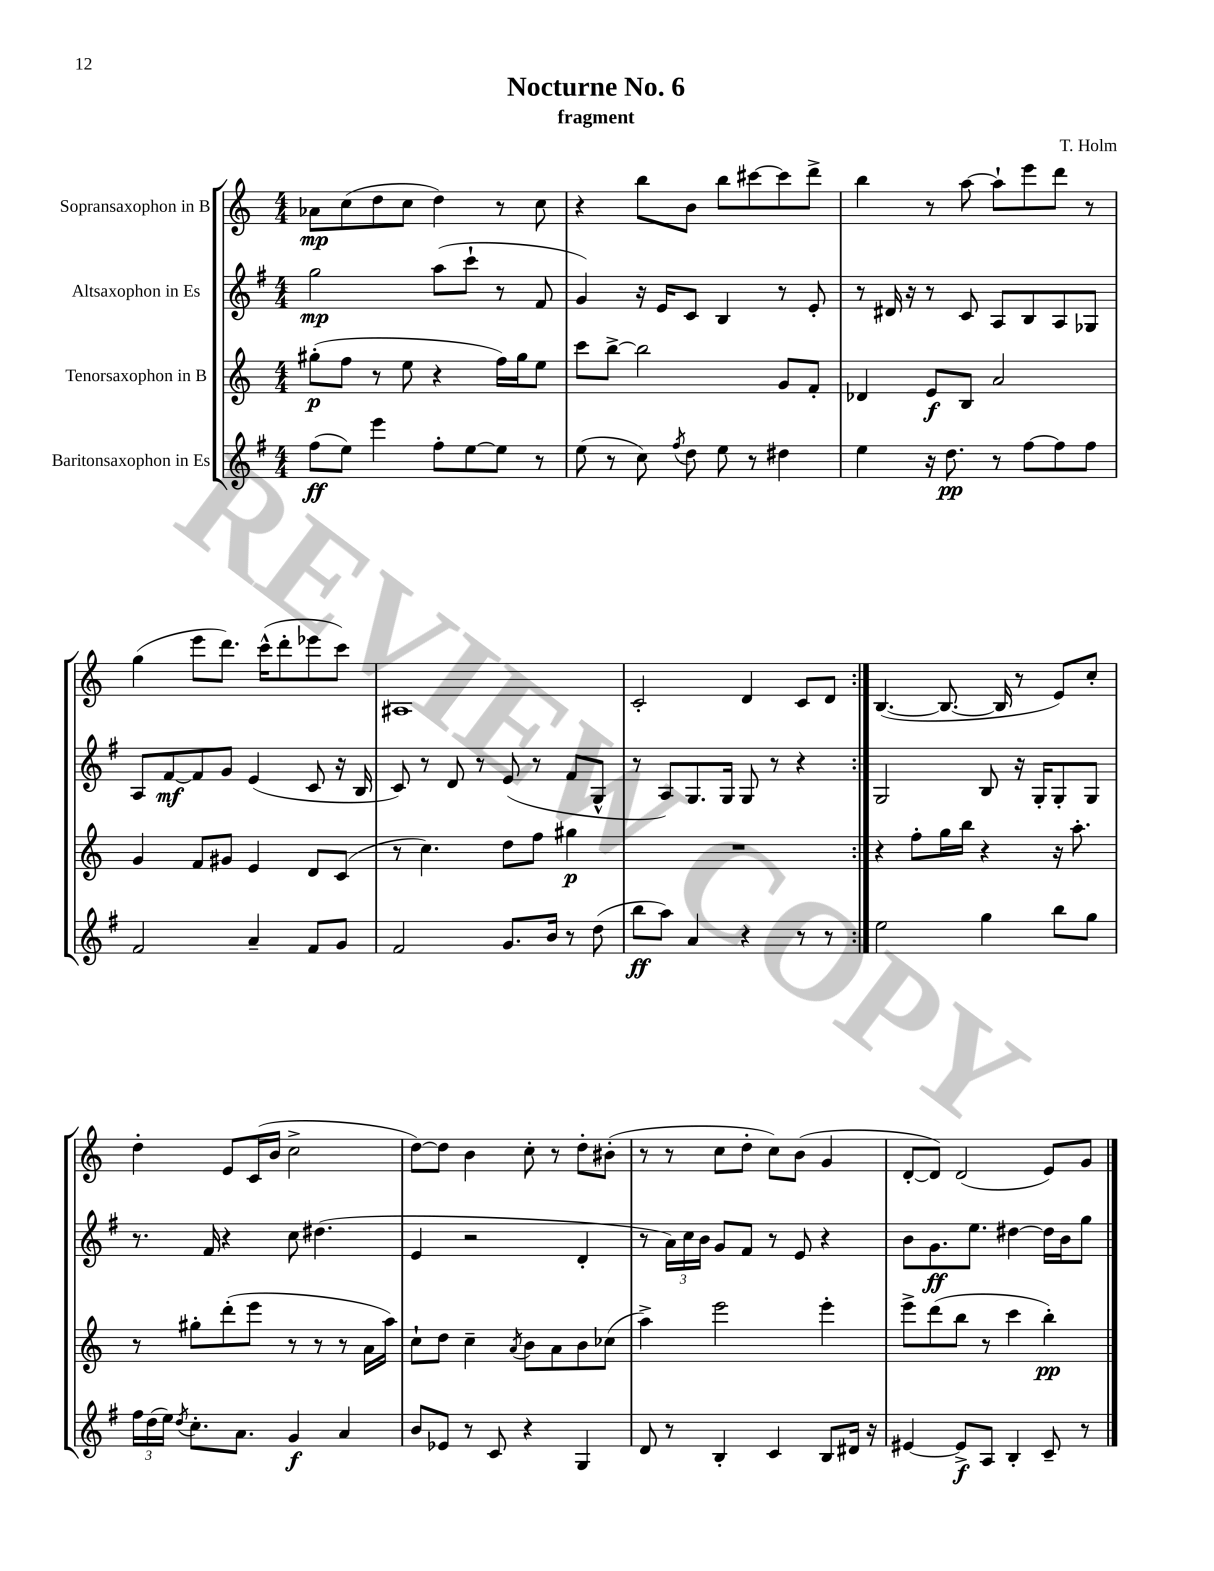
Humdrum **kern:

**kern	**kern	**kern	**kern
*staff4	*staff3	*staff2	*staff1
*clefG2	*clefG2	*clefG2	*clefG2
*k[f#]	*k[]	*k[f#]	*k[]
*M4/4	*M4/4	*M4/4	*M4/4
(8ff#\L	(8gg#'\L	2gg\	8a-\L
8ee\J)	8ff\J	.	(8cc\
4eee\	8r	.	8dd\
.	8ee\	.	8cc\J
8ff#'\L	4r	(8aa\L	4dd\)
[8ee\	.	8ccc`\J	.
8ee\]J	16ff\LL)	8r	8r
.	16gg#\J	.	.
8r	8ee\J	8f#/	8cc\
=	=	=	=
(8ee\	8ccc\L	4g/)	4r
8r	[8bb^\J	.	.
8cc\)	2bb\]	16r	8bb\L
.	.	16e/LK	.
8qff#/	.	.	.
8dd\	.	8c/J	8b\J
8ee\	.	4B/	8bb\L
8r	.	.	[8ccc#\
4dd#\	8g/L	8r	8ccc#\]
.	8f'/J	8e'/	8ddd^\J
=	=	=	=
4ee\	4d-/	8r	4bb\
.	.	16d#/	.
.	.	16r	.
16r	8e/L	8r	8r
8.dd\	.	.	.
.	8B/J	8c/	[8aa\
8r	2a/	8A/L	8aa`\]L
[8ff#\L	.	8B/	8eee\
8ff#\]	.	8A/	8ddd\J
8ff#\J	.	8G-/J	8r
=	=	=	=
2f#/	4g/	8A/L	(4gg\
.	.	[8f#/	.
.	8f/L	8f#/]	8eee\L
.	8g#/J	8g/J	8.ddd\J)
4a~/	4e/	(4e/	.
.	.	.	(16ccc^^\LK
.	.	.	8ddd'\
8f#/L	8d/L	8c/	8eee-\
8g/J	(8c/J	16r	8ccc\J)
.	.	16B/	.
=	=	=	=
2f#/	8r	8c/)	1A#
.	4.cc\)	8r	.
.	.	8d/	.
.	.	8r	.
8.g/L	8dd\L	(8e/	.
.	8ff\J	8r	.
16b/Jk	.	.	.
8r	4gg#\	8f#/L	.
(8dd\	.	8G^^/J	.
=	=	=	=
8bb\L	1r	8r	2c'/
8aa\J)	.	8A/L)	.
4a/	.	8.G/	.
.	.	16G/Jk	.
4r	.	8G/	4d/
.	.	8r	.
8r	.	4r	8c/L
8r	.	.	8d/J
=:|!	=:|!	=:|!	=:|!
2ee\	4r	2G/	([4.B/
.	8ff'\L	.	.
.	16gg\L	.	8.B/_
.	16bb\JJ	.	.
4gg\	4r	8B/	.
.	.	.	16B/]
.	.	16r	8r
.	.	16G'/LK	.
8bb\L	16r	8G'/	8e/L)
.	8.aa'\	.	.
8gg\J	.	8G/J	8cc'/J
=	=	=	=
24ff#\LL	8r	8.r	4dd'\
(24dd\	.	.	.
24ee\JJ)	.	.	.
8qdd/	.	.	.
8.cc'\L	8gg#'\L	.	.
.	.	16f#/	.
.	(8ddd'\	4r	8e/L
8.a\J	.	.	.
.	8eee\J	.	(16c/L
.	.	.	16b/JJ
4g/	8r	8cc\	2cc^\
.	8r	(4.dd#\	.
4a/	8r	.	.
.	16a\LL	.	.
.	16aa\JJ)	.	.
=	=	=	=
8b/L	8cc`\L	4e/	[8dd\L)
8e-/J	8dd\J	.	8dd\]J
8r	4cc~\	2r	4b\
8c/	.	.	.
.	8qa/	.	.
4r	8b\L	.	8cc'\
.	8a\	.	8r
4G/	8b\	4d'/	8dd'\L
.	(8cc-\J	.	(8b#'\J
=	=	=	=
8d/	4aa^\)	8r	8r
8r	.	24a\LL)	8r
.	.	24cc\	.
.	.	24b\JJ	.
4B'/	2eee\	8g/L	8cc\L
.	.	8f#/J	8dd'\J
4c/	.	8r	8cc\L)
.	.	8e/	(8b\J
8B/L	4eee'\	4r	4g/
16d#/Jk	.	.	.
16r	.	.	.
=	=	=	=
[4e#/	8eee^\L	8b\L	[8d'/L
.	(8ddd\	8.g\	8d/]J)
8e#^/]L	8bb\J	.	(2d/
.	.	8.ee\J	.
8A/J	8r	.	.
4B'/	4ccc\	[4dd#\	.
8c~/	4bb'\)	16dd#\]LL	8e/L)
.	.	16b\J	.
8r	.	8gg\J	8g/J
==	==	==	==
*-	*-	*-	*-
